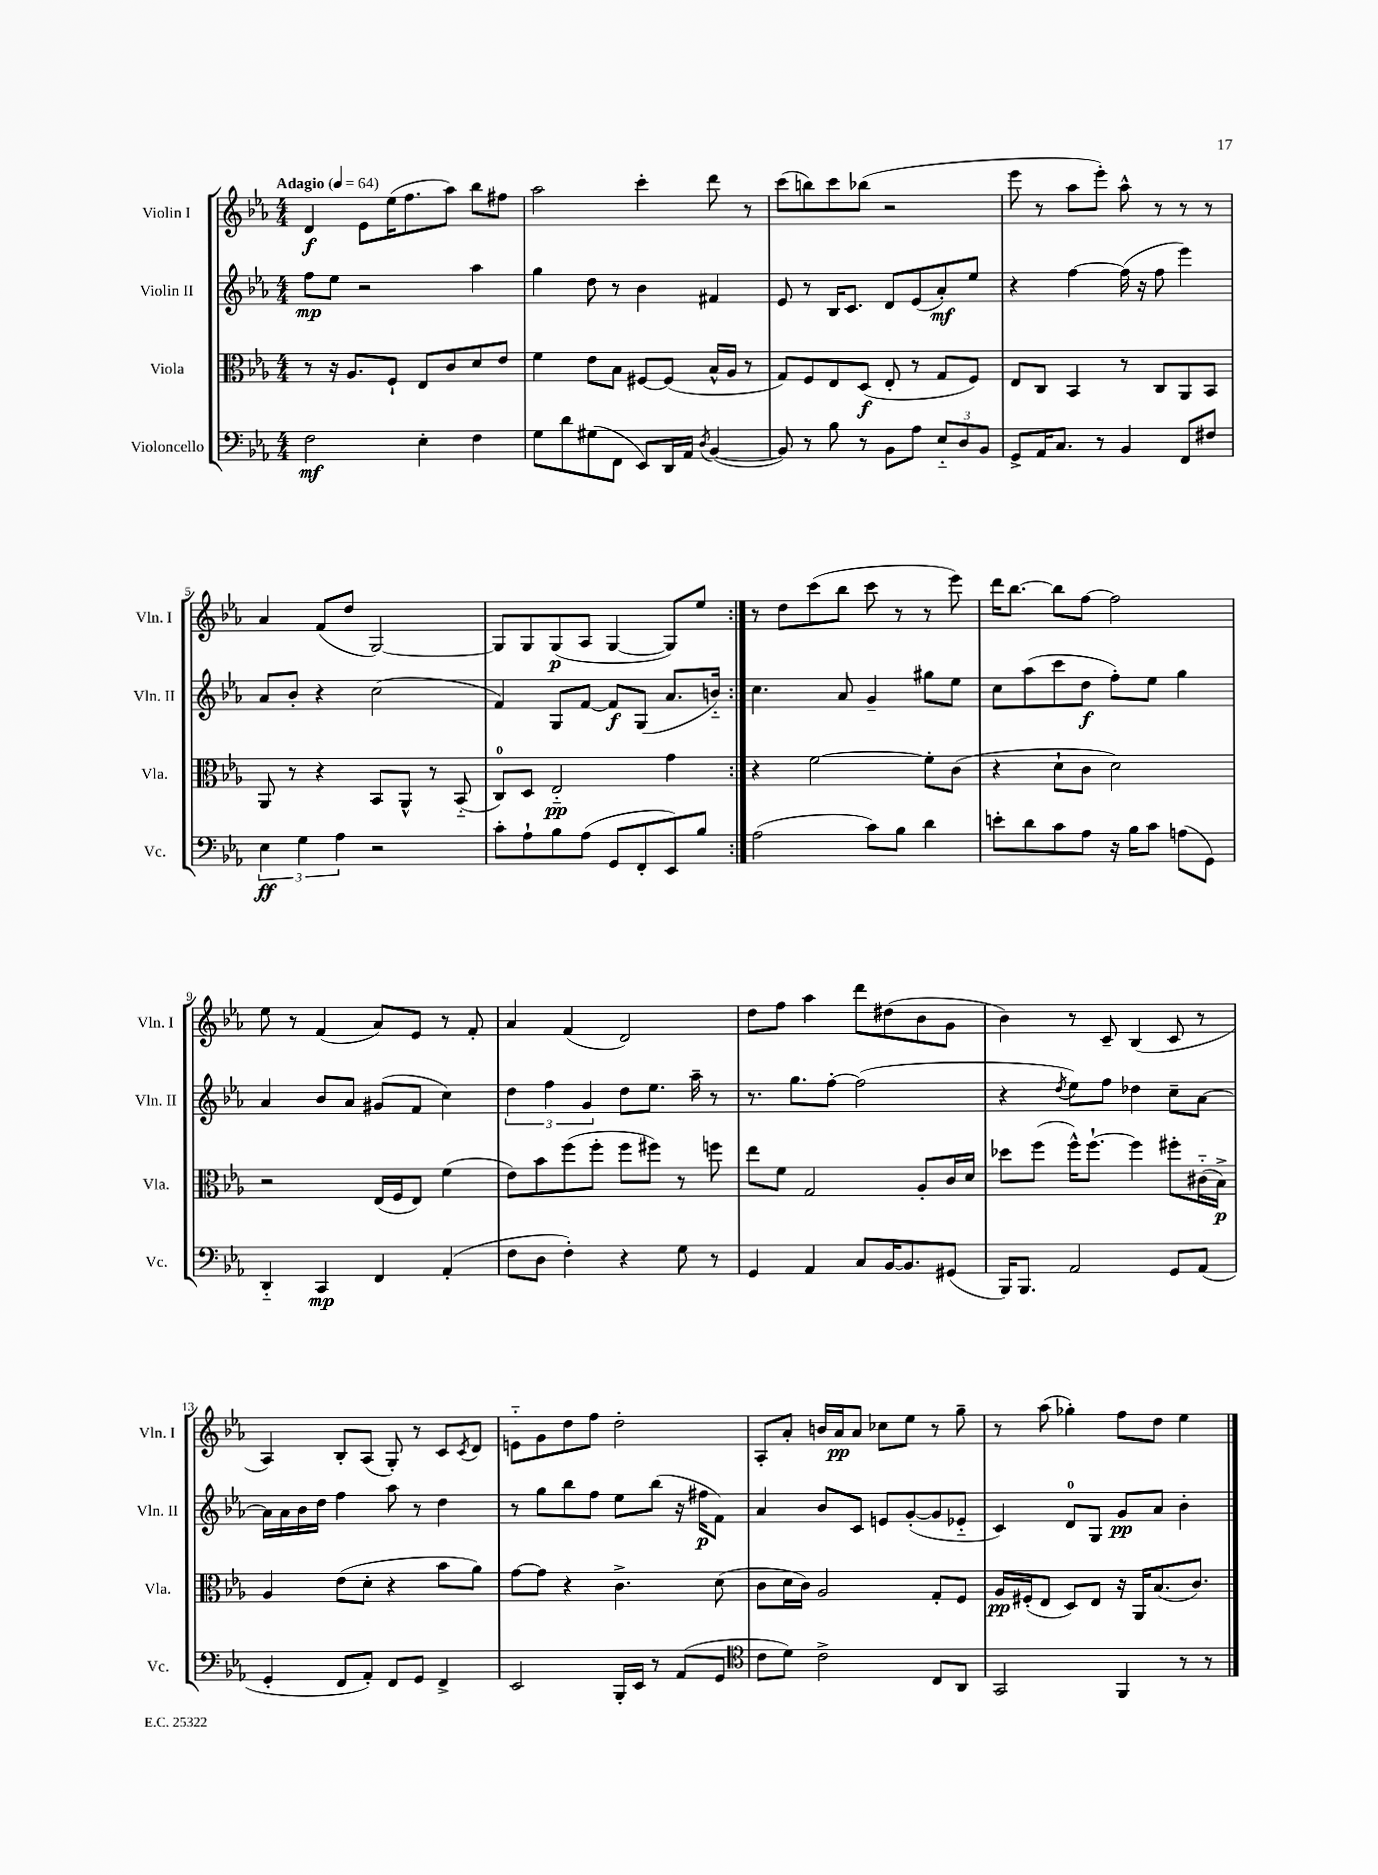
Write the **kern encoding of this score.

**kern	**kern	**kern	**kern
*staff4	*staff3	*staff2	*staff1
*clefF4	*clefC3	*clefG2	*clefG2
*k[b-e-a-]	*k[b-e-a-]	*k[b-e-a-]	*k[b-e-a-]
*M4/4	*M4/4	*M4/4	*M4/4
*MM64	*MM64	*MM64	*MM64
2F	8r	8ff	4d
.	16r	8ee-	.
.	8.A-	.	.
.	.	2r	8e-
.	8F`	.	(16ee-
.	.	.	8.ff
4E-'	8E-	.	.
.	8c	.	8aa-)
4F	8d	4aa-	8bb-
.	8e-	.	8ff#
=	=	=	=
8G	4f	4gg	2aa-
8d	.	.	.
(8G#	8e-	8dd	.
8FF	8B-	8r	.
8EE-)	[8F#	4b-	4ccc'
16DD	(8F#]	.	.
16AA-	.	.	.
8qD	.	.	.
([4BB-	16B-^^	4f#	8ddd
.	16A-	.	.
.	8r	.	8r
=	=	=	=
8BB-])	8G)	8e-	(8ccc
8r	8F	8r	8bb)
8B-	8E-	16B-	8ccc
.	.	8.c	.
8r	(8D	.	(8bb-
8BB-	8E-'	8d	2r
8A-	8r	(8e-	.
12E-'~	8G	8a-')	.
12D	.	.	.
.	8F)	8ee-	.
12BB-	.	.	.
=	=	=	=
8GG^	8E-	4r	8eee-
16AA-	8C	.	8r
8.C	.	.	.
.	4BB-	[4ff	8aa-
8r	.	.	8eee-')
4BB-	8r	(16ff]	8aa-^^
.	.	16r	.
.	8C	8ff	8r
8FF	8AA-	4eee-)	8r
8F#	8BB-	.	8r
=	=	=	=
6E-	8AA-	8a-	4a-
.	8r	8b-'	.
6G	.	.	.
.	4r	4r	(8f
6A-	.	.	.
.	.	.	8dd
2r	8BB-	(2cc	[2G)
.	8AA-^^	.	.
.	8r	.	.
.	(8BB-'~	.	.
=	=	=	=
8c'	8C)	4f)	8G]
8A-`	8D	.	8G
8B-	2E-'~	8G	(8G
(8A-	.	[8f	8A-
8GG	.	8f]	[4G
8FF'	.	(8G	.
8EE-)	4g	8.a-	8G])
8B-	.	.	8ee-
.	.	16b'~)	.
=:|!	=:|!	=:|!	=:|!
(2A-	4r	4.cc	8r
.	.	.	8dd
.	[2f	.	(8ccc
.	.	8a-	8bb-
8c)	.	4g~	8ccc
8B-	.	.	8r
4d	8f']	8gg#	8r
.	(8c	8ee-	8eee-)
=	=	=	=
8e'	4r	8cc	16ddd
.	.	.	[8.bb-
8d	.	(8aa-	.
8c	8d`	8ccc	8bb-]
8A-	8c	8dd	[8ff
16r	2d)	8ff')	2ff]
16B-	.	.	.
8c	.	8ee-	.
(8A	.	4gg	.
8GG)	.	.	.
=	=	=	=
4DD'~	2r	4a-	8ee-
.	.	.	8r
4CC	.	8b-	(4f
.	.	8a-	.
4FF	(16E-	(8g#	8a-)
.	16F	.	.
.	8E-)	8f	8e-
(4AA-'	(4f	4cc)	8r
.	.	.	8f'
=	=	=	=
8F	8e-)	6dd	4a-
8D	8b-	.	.
.	.	6ff	.
4F')	(8ff	.	(4f
.	.	6g	.
.	8ff'	.	.
4r	8ff	8dd	2d)
.	8ff#)	8.ee-	.
8G	8r	.	.
.	.	16aa-~	.
8r	8ff	8r	.
=	=	=	=
4GG	8ee-	8.r	8dd
.	8f	.	8ff
.	.	8.gg	.
4AA-	2G	.	4aa-
.	.	[8ff'	.
8C	.	(2ff]	8ddd
[16BB-	.	.	(8dd#
8.BB-]	.	.	.
.	8A-'	.	8b-
(8GG#	16c	.	8g
.	16d	.	.
=	=	=	=
16BBB-)	8dd-	4r	4b-)
8.BBB-	.	.	.
.	(8ff	.	.
.	.	8qdd	.
2AA-	16ff^^)	8ee-)	8r
.	[8.ff`	.	.
.	.	8ff	8c~
.	4ff]	4dd-	(4B-
8GG	8ff#'	8cc~	8c
(8AA-	(16c#'~	[8a-	8r
.	16B-^)	.	.
=	=	=	=
4GG'	4A-	16a-]	4A-)
.	.	16a-	.
.	.	16b-	.
.	.	16dd	.
8FF	(8e-	4ff	8B-'
8AA-')	8d'	.	(8A-
8FF	4r	8aa-	8G')
8GG	.	8r	8r
4FF^	8b-	4dd	8c
.	.	.	8qc
.	8a-)	.	8d
=	=	=	=
2EE-	[8g	8r	8e'~
.	8g]	8gg	8g
.	4r	8bb-	8dd
.	.	8ff	8ff
16BBB-'	4.c^	8ee-	2dd'
16EE-	.	.	.
8r	.	(8bb-	.
(8AA-	.	16r	.
.	.	16ff#	.
8GG	(8d	8f)	.
=	=	=	=
*clefC4	*	*	*
8c	8c	4a-	8A-'
8d)	16d	.	8a-'
.	16c)	.	.
2c^	2A-	8b-	16b
.	.	.	16a-
.	.	8c	8a-
.	.	8e	8cc-
.	.	([8g'	8ee-
8C	8G'	8g]	8r
8AA-	8F	8e-'~	8gg~
=	=	=	=
2GG	16A-	4c)	8r
.	(16F#'	.	.
.	8E-	.	(8aa-
.	8D)	8d	4gg-')
.	8E-	8G	.
4FF	16r	8g	8ff
.	16AA-	.	.
.	(8.B-	8a-	8dd
8r	.	4b-'	4ee-
.	8.c)	.	.
8r	.	.	.
==	==	==	==
*-	*-	*-	*-
